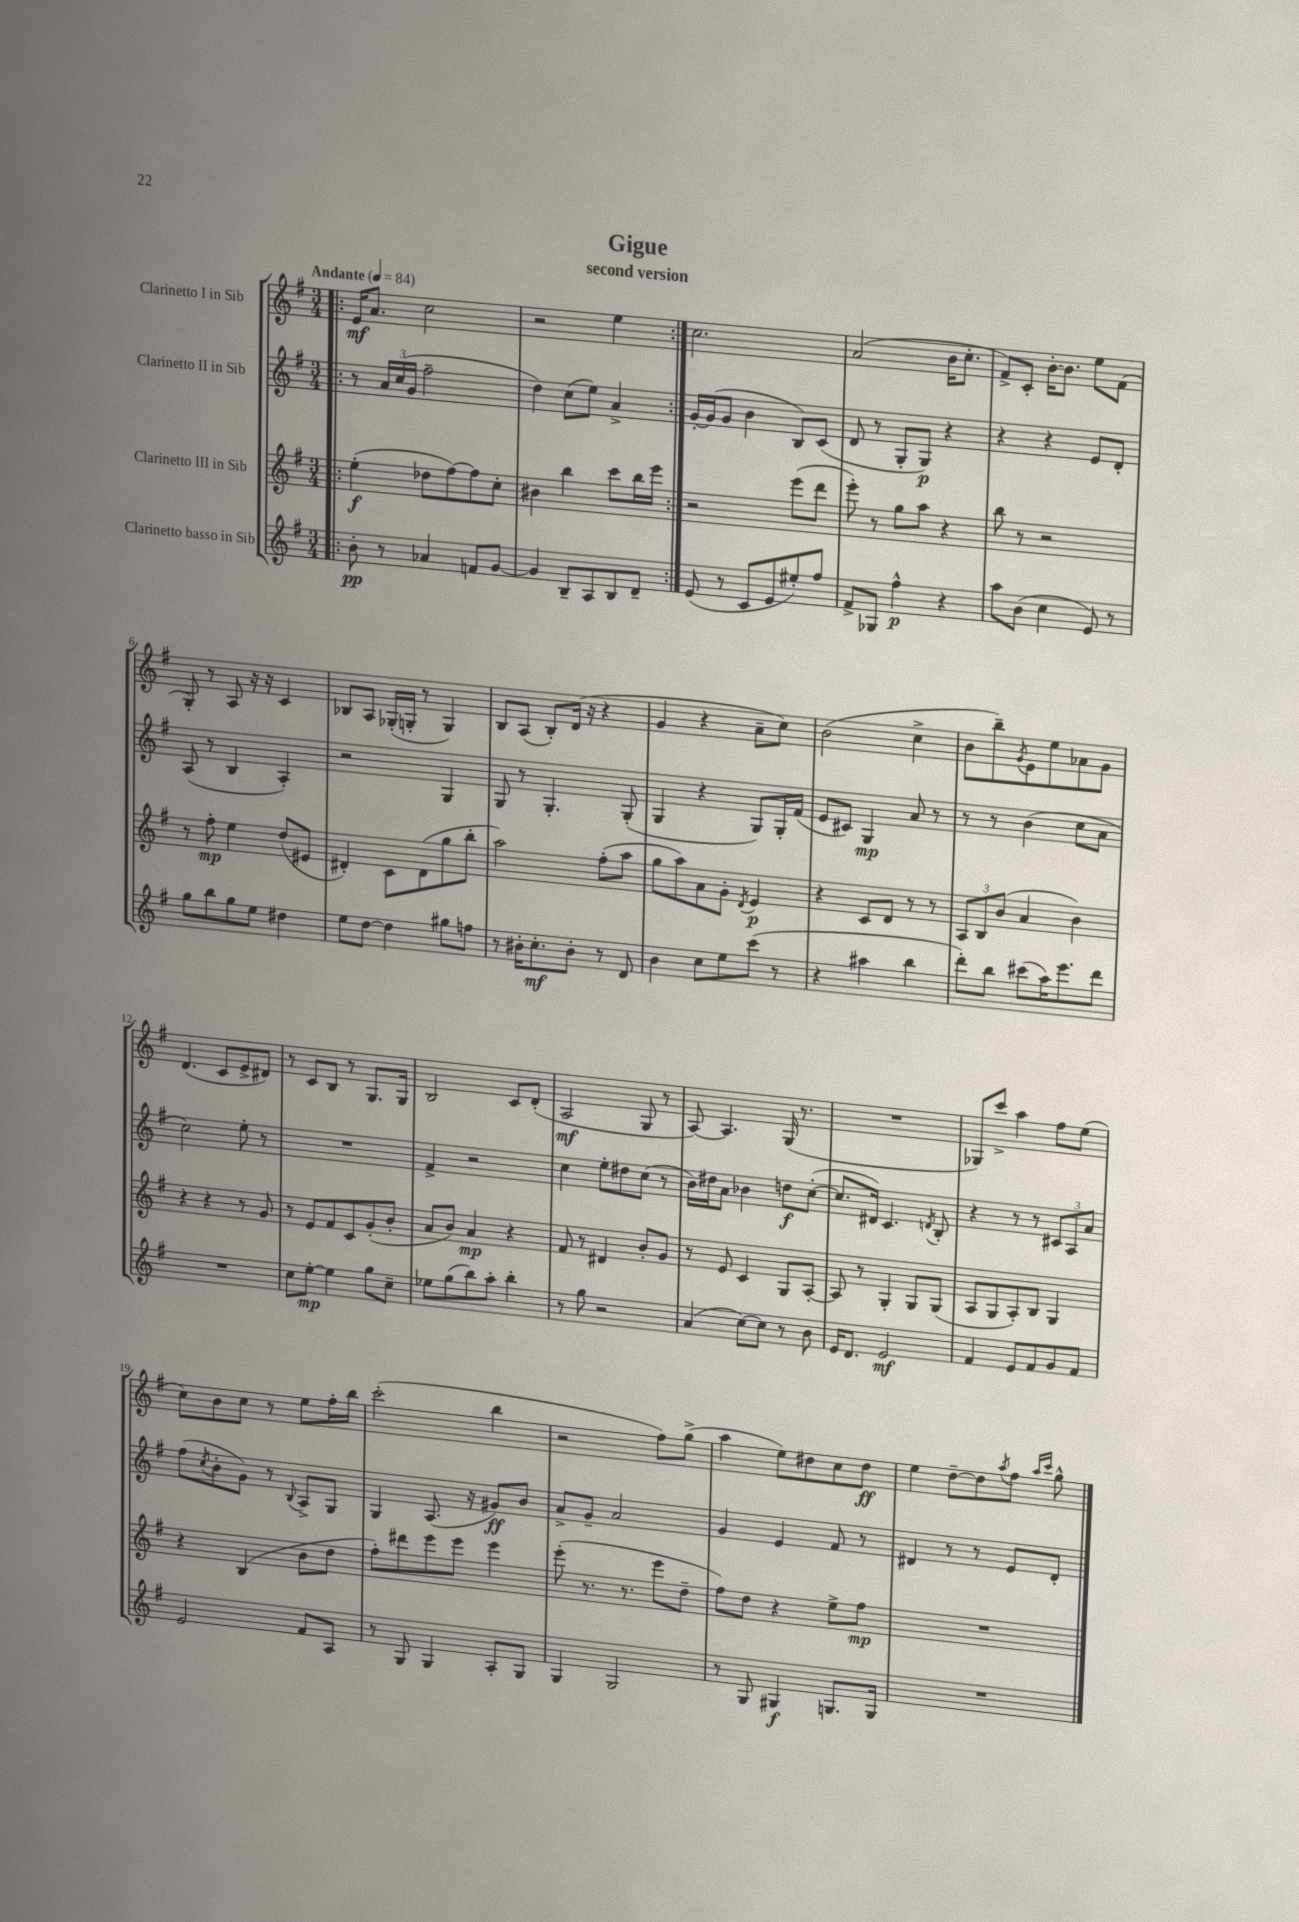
\header { title = "Gigue" subtitle = "second version" }
<<
\new StaffGroup <<
\new Staff = "s0" \with { instrumentName = "Clarinetto I in Sib" } {
    \clef treble \key g \major \numericTimeSignature \time 3/4 \tempo "Andante" 4 = 84
    \repeat volta 2 { \bar ".|:" e'16\mf a'8. c''2 |
    r2 e''4 | }
    c''2. |
    a'2( b'16 c''8.-. |
    fis'8->) c'8-. b'16~-. b'8. e''8 fis'8( |
    g8-.) r8 a8 r16 r16 c'4 |
    bes8 a8 ges16-.( g16-. r8 g4) |
    b8 a8( b8-.) d'16( r16 r4 |
    g'4 r4 a'8-- c''8) |
    b'2( c''4-> |
    b'8 b''8--) \acciaccatura { g'8 } e'8 e''8 aes'8 g'8 |
    d'4.( c'8 e'8-> dis'8) |
    r8 c'8 b8 r8 g8. g16 |
    b2 c'8 d'8-.( |
    a2\mf g8 r8 |
    a8~) a4. g16( r8. |
    R2. |
    ges8) c'''8-> a''4 fis''8 e''8( |
    c''8) b'8 c''8 r8 e''8 fis''16-. b''16 |
    c'''2-.( b''4 |
    r2 fis''8) g''8->( |
    a''4 e''8) dis''8 c''8 dis''8\ff |
    e''4 d''8~-- d''8 \acciaccatura { a''8 } fis''8 \grace { a''16 c'''16 } g''8-^ \bar "|." |
}
\new Staff = "s1" \with { instrumentName = "Clarinetto II in Sib" } {
    \clef treble \key g \major \numericTimeSignature \time 3/4
    \repeat volta 2 { \bar ".|:" r8 \tuplet 3/2 { a'16 c''16( g'16 } fis''2-- |
    d''4) c''8( e''8) a'4-> | }
    g'16~-. g'16( g'8 b'4 b8) c'8( |
    d'8 r8 g8-. g8\p) r4 |
    r4 r4 e'8 d'8-. |
    a8( r8 b4 a4-.) |
    r2 g4 |
    g8 r8 g4.-. g8-.( |
    g4 r4 g8) g16-. fis'16( |
    e'8 cis'8) g4\mp a'8 r8 |
    r8 r8 b'4( c''8 a'8 |
    c''2) e''8-. r8 |
    R2. |
    fis'4-> r2 |
    c''4 e''8-. dis''8 c''8( r8 |
    b'16) dis''16 a'8 bes'4 d''8\f c''8~-.( |
    c''8. dis'16) c'4. \acciaccatura { d'8 } b8-. |
    r4 r8 r8 \tuplet 3/2 { cis'8 a8 a'8 } |
    fis''8( \acciaccatura { c''8 } b'8-. g'8) r8 \appoggiatura { b8 } a8-> g8 |
    g4 a8.( r16 gis'8\ff) b'8 |
    a'8-> g'8-- a'2 |
    g'4 e'4 fis'8 r8 |
    dis'4 r8 r8 e'8 dis'8-. \bar "|." |
}
\new Staff = "s2" \with { instrumentName = "Clarinetto III in Sib" } {
    \clef treble \key g \major \numericTimeSignature \time 3/4
    \repeat volta 2 { \bar ".|:" e''4-.\f( des''8 fis''8~) fis''8 c''8-. |
    bis'4 b''4 c'''8 b''16 e'''16 | }
    r2 e'''8( d'''8 |
    e'''8-.) r8 g''8 a''8 r4 |
    b''8 r8 r2 |
    r8 fis''8-.\mp e''4 d''8( eis'8 |
    dis'4-.) c'8 dis'8( g''8 b''8-. |
    a''2) fis''8-.( a''8 |
    g''8 a''8) a'8 g'8-. \acciaccatura { d'8 } e'4\p |
    r4 c'8 d'8 r8 r8 |
    \tuplet 3/2 { a8 b8 b'8( } a'4 b'4) |
    r4 r4 r8 g'8 |
    r8 e'8 fis'8 c'8 g'8-.( b'8-. |
    a'8 b'8) a'4\mp r4 |
    fis'8 r8 dis'4 b'8-. g'8 |
    r8 e'8 c'4 g8 a8~-. |
    a8 r8 g4-. g8 g8( |
    a8 g8 a8-.) b8 g4 |
    r4 b4( b'8 d''8 |
    fis''8-.) dis'''8 e'''8 e'''8 e'''4 |
    e'''8-.( r8. r8. e'''8 d''8-- |
    fis''8) d''8 r4 e''8-> fis''8\mp |
    R2. \bar "|." |
}
\new Staff = "s3" \with { instrumentName = "Clarinetto basso in Sib" } {
    \clef treble \key g \major \numericTimeSignature \time 3/4
    \repeat volta 2 { \bar ".|:" b'8-.\pp r8 aes'4 f'8 g'8~ |
    g'4 b8-- a8 b8 d'8-- | }
    e'8( r8 c'8 e'8 eis''8-.) fis''8 |
    fis'8-> ges8 fis''4-^\p r4 |
    a''8 b'8( c''4 e'8) r8 |
    g''8 b''8 g''8 e''8 dis''4 |
    e''8 d''8~ d''4 gis''8 f''8 |
    r8 bis'16-. c''8.-.\mf bis'8-. r8 d'8 |
    b'4 c''8 e''8 c'''8( r8 |
    r4 ais''4 b''4 |
    d'''8-.) b''8 cis'''8( a''16) e'''8. d'''8 |
    R2. |
    c''8 e''8~-.\mp e''4 g''8 c''8-- |
    ees''8 g''8( b''8) a''8-. b''4-. |
    r8 g''8 r2 |
    a'4( c''8~) c''8 r8 b'8 |
    e'16 d'8. e'2\mf |
    fis'4 e'8 fis'8 g'8 fis'8 |
    e'2 fis'8 a8 |
    r8 g8 g4 a8-. g8 |
    g4 g2 |
    r8 g8 gis4\f g8. g16 |
    R2. \bar "|." |
}
>>
>>
